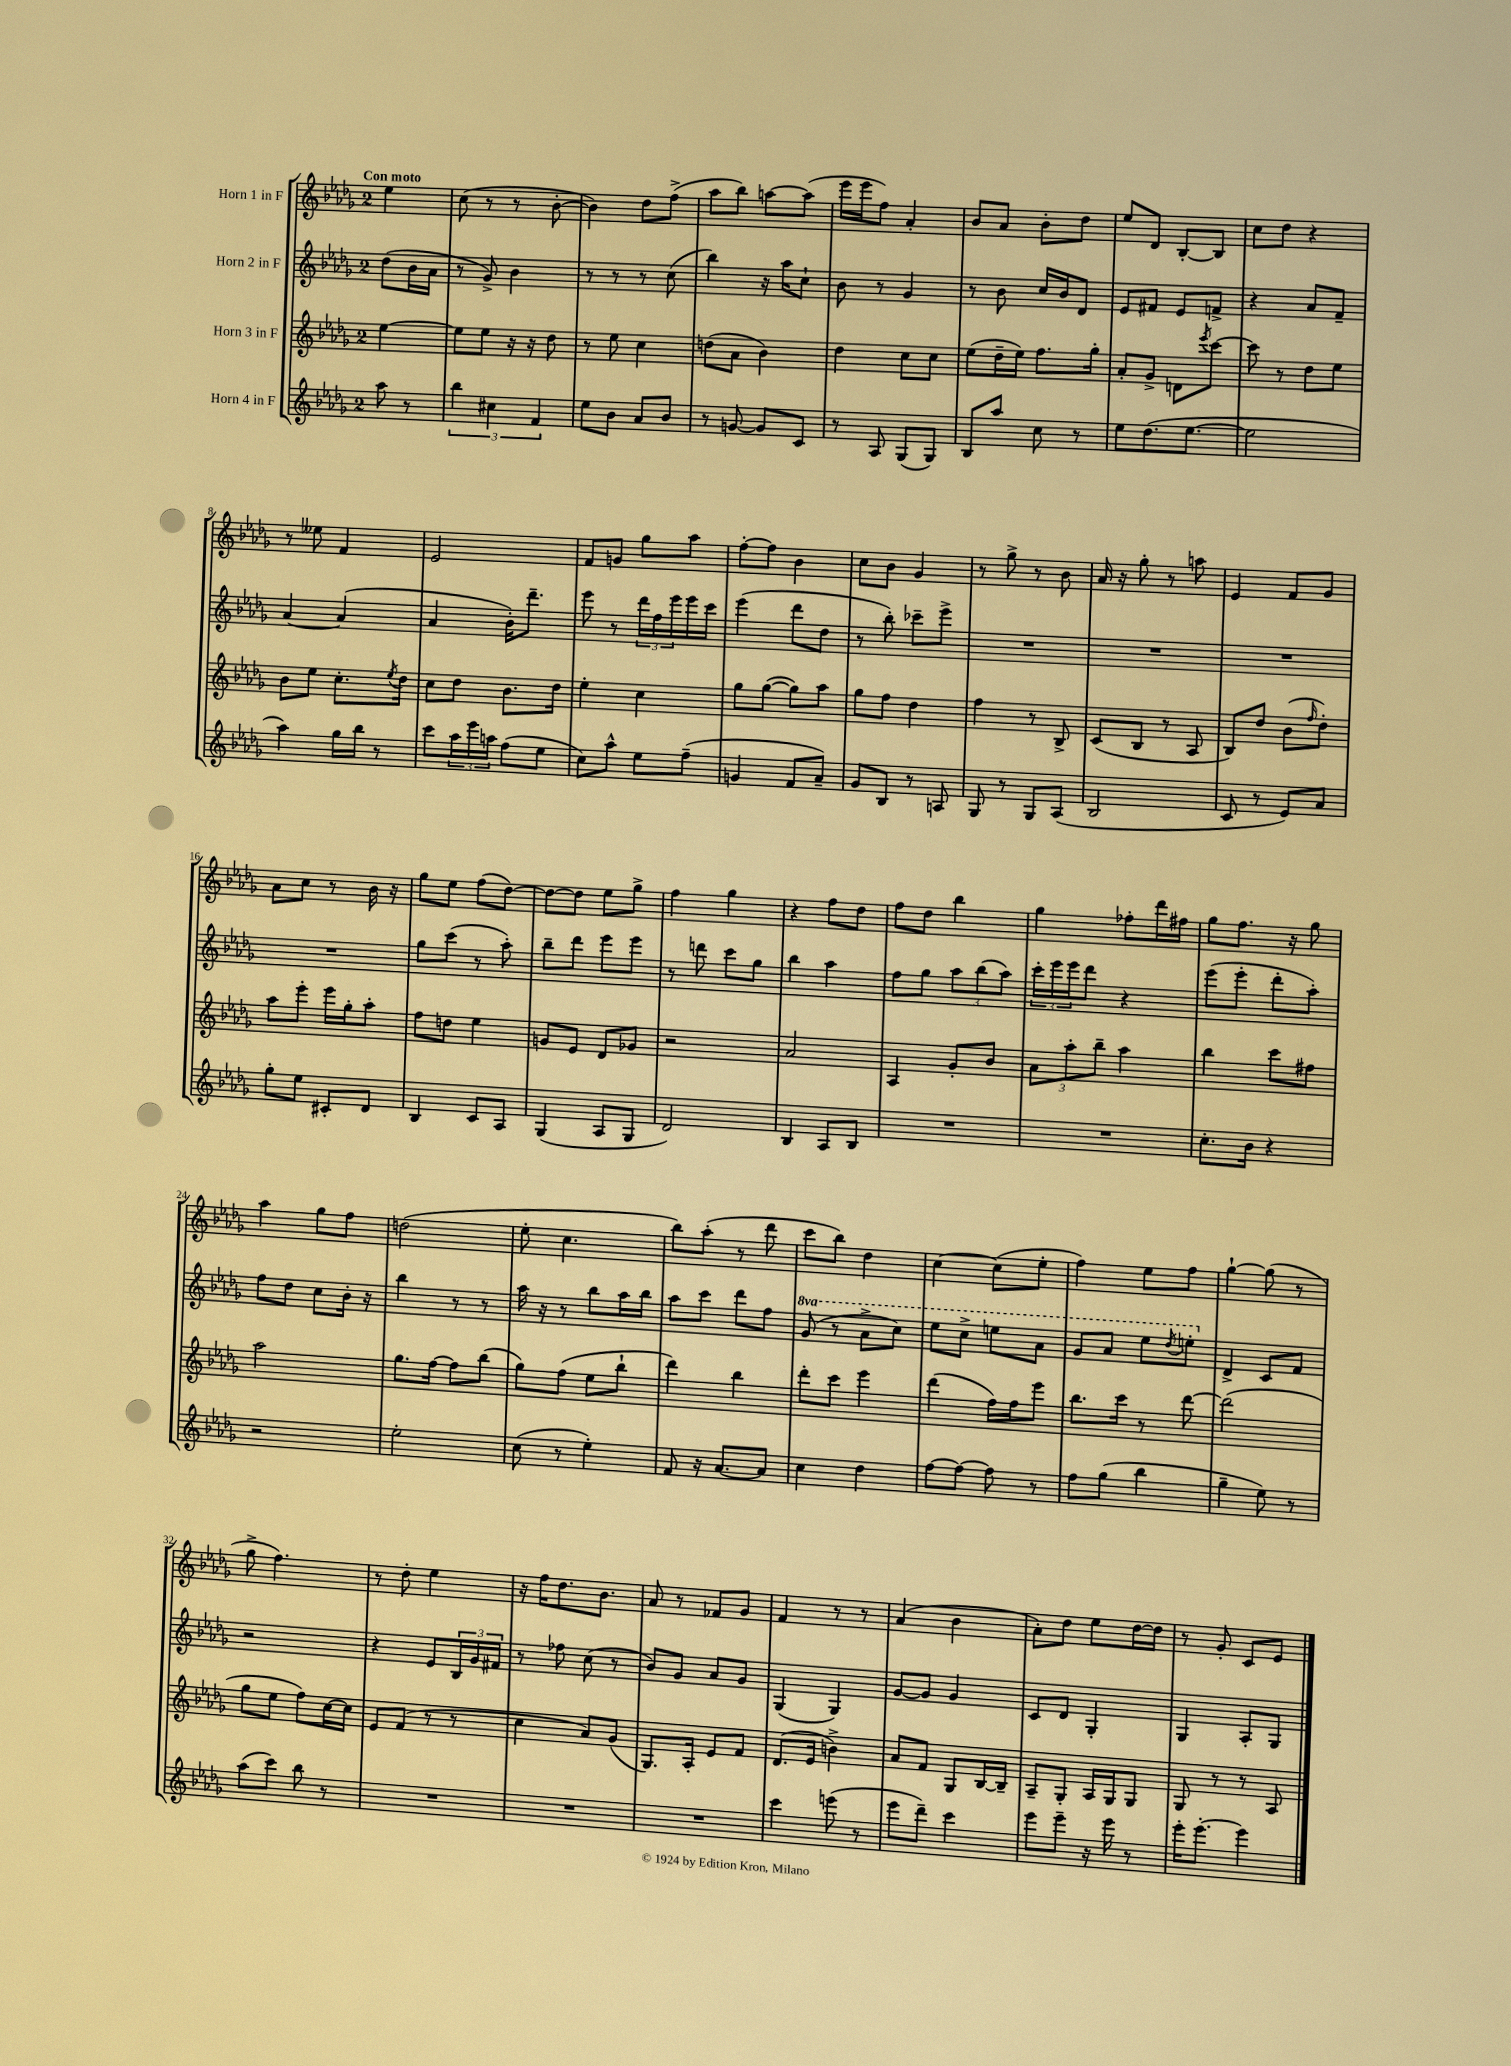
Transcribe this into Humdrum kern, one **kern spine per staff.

**kern	**kern	**kern	**kern
*staff4	*staff3	*staff2	*staff1
*clefG2	*clefG2	*clefG2	*clefG2
*k[b-e-a-d-g-]	*k[b-e-a-d-g-]	*k[b-e-a-d-g-]	*k[b-e-a-d-g-]
*M2/4	*M2/4	*M2/4	*M2/4
8aa-	[4ee-	(8dd-	4ee-
8r	.	16b-	.
.	.	16a-	.
=	=	=	=
6bb-	8ee-]	8r	(8cc
.	8ee-	8g-^)	8r
6cc#	.	.	.
.	16r	4b-	8r
.	16r	.	.
6f	.	.	.
.	8dd-	.	[8b-'
=	=	=	=
8ee-	8r	8r	4b-])
8b-	8ee-	8r	.
8a-	4cc	8r	8dd-
8b-	.	(8cc	(8ff^
=	=	=	=
8r	(8dd	4bb-)	8aa-
[8g	8a-	.	8bb-)
8g]	4b-)	16r	[8aa
.	.	16aa-	.
8c	.	8cc`	(8aa]
=	=	=	=
8r	4dd-	8b-	16eee-
.	.	.	16eee-
8A-	.	8r	8ff)
(8G-	8cc	4g-	4a-'
8G-)	8cc	.	.
=	=	=	=
8B-	(8ee-	8r	8b-
8aa-	16dd-~	8b-	8a-
.	16ee-)	.	.
8cc	8.ff	16cc	8b-'
.	.	16b-	.
8r	.	8d-	8dd-
.	16gg-'	.	.
=	=	=	=
8ee-	8a-'	8e-	8ee-
(8.dd-	8g-^	8f#	8d-
.	8d	8e-	[8B-'
[8.ee-	.	.	.
.	8qeee-	.	.
.	[8ccc	8f^	8B-]
=	=	=	=
2ee-]	8ccc]	4r	8cc
.	8r	.	8dd-
.	8dd-	8a-	4r
.	8ee-	8f~	.
=	=	=	=
4aa-)	8b-	[4a-	8r
.	8ee-	.	8ee--
16gg-	8.cc'	(4a-]	4f
16bb-	.	.	.
8r	.	.	.
.	8qee-	.	.
.	16dd-	.	.
=	=	=	=
8ccc	8cc	4a-	2e-
24aa-	8dd-	.	.
24eee-	.	.	.
24aa	.	.	.
(8ff	8.b-	16b-')	.
.	.	8.ddd-~	.
8ee-	.	.	.
.	16dd-	.	.
=	=	=	=
8cc)	4ee-'	8eee-	8f
8aa-^^	.	8r	8g
8ee-	4cc	24ddd-	8gg-
.	.	24ff	.
.	.	24eee-	.
(8ff~	.	16eee-	8aa-
.	.	16ccc	.
=	=	=	=
4g	8gg-	(4eee-	[8ff'
.	([8gg-	.	8ff]
8f	8gg-])	8ddd-	4b-
8a-~)	8aa-	8dd-	.
=	=	=	=
8g-	8gg-	8r	8cc
8B-	8ff	8bb-')	8b-
8r	4dd-	8ccc-~	4g-
8A	.	8eee-^	.
=	=	=	=
8G-	4ff	2r	8r
8r	.	.	8gg-^
8G-	8r	.	8r
(8A-	8B-^	.	8b-
=	=	=	=
2B-	(8c	2r	16a-
.	.	.	16r
.	8B-	.	8gg-'
.	8r	.	8r
.	8A-	.	8aa
=	=	=	=
8c	8B-)	2r	4e-
8r	8dd-	.	.
8e-)	(8b-	.	8f
.	16qqff	.	.
8a-	8dd-')	.	8g-
=	=	=	=
8gg-'	8aa-	2r	8a-
8ee-	8eee-'	.	8cc
8c#'	16eee-	.	8r
.	16gg-'	.	.
8d-	8aa-'	.	16b-
.	.	.	16r
=	=	=	=
4B-	8ff	8gg-	8gg-
.	8dd	(8ccc	8ee-
8c	4ee-	8r	(8ff
8A-	.	8aa-')	[8dd-)
=	=	=	=
(4G-	8g	8bb-~	8dd-_
.	8e-	8ddd-	8dd-]
8A-	8d-	8eee-	8ee-
8G-	8g-	8eee-	8gg-^
=	=	=	=
2d-)	2r	8r	4ff
.	.	8ddd	.
.	.	8ccc	4gg-
.	.	8gg-	.
=	=	=	=
4B-	2a-	4bb-	4r
8A-	.	4aa-	8ff
8B-	.	.	8dd-
=	=	=	=
2r	4A-	8ff	8ff
.	.	8gg-	8dd-
.	8g-'	12aa-	4bb-
.	.	(12bb-	.
.	8b-	.	.
.	.	12aa-)	.
=	=	=	=
2r	12a-	24ccc'	4gg-
.	.	24eee-	.
.	12aa-'	24eee-	.
.	.	8ddd-	.
.	12bb-~	.	.
.	4aa-	4r	8ff-'
.	.	.	16ddd-
.	.	.	16ff#
=	=	=	=
8.cc'	4bb-	(8eee-	8gg-
.	.	8eee-'	8.ff
16b-	.	.	.
4r	8ccc	8ddd-'	.
.	.	.	16r
.	8ff#	8aa-')	8gg-
=	=	=	=
2r	2aa-	8ff	4aa-
.	.	8dd-	.
.	.	8cc	8gg-
.	.	16b-'	8ff
.	.	16r	.
=	=	=	=
2ee-'	8.gg-	4bb-	(2dd
.	[16ff	.	.
.	8ff]	8r	.
.	(8bb-	8r	.
=	=	=	=
(8cc	8gg-)	16aa-	8ee-'
.	.	16r	.
8r	(8ff	8r	4.cc
4ee-')	8ee-	8bb-	.
.	8bb-`	16aa-	.
.	.	16bb-	.
=	=	=	=
8f	4ddd-)	8aa-	8bb-)
16r	.	8ccc	(8aa-'
[8.a-	.	.	.
.	4bb-	8ddd-	8r
8a-]	.	8ff	8ddd-
=	=	=	=
4cc	8ddd-'	(8gg-	8ccc
.	8ccc	8r	8bb-)
4dd-	4eee-	8aa-^	4dd-
.	.	8ccc)	.
=	=	=	=
[8ff	(4ddd-	8eee-	[4cc
8ff_	.	8ccc^	.
8ff]	16ff)	8eee	(8cc]
.	16ff	.	.
8r	8eee-	8aa-	8ee-'
=	=	=	=
8ff	8.bb-	8gg-	4ff)
(8gg-	.	8aa-	.
.	16ccc	.	.
4bb-	8r	8eee-	8ee-
.	.	8qddd-	.
.	[8ddd-	8eee'	8ff
=	=	=	=
4gg-~	(2ddd-]	4d-^	[4gg-`
8ee-)	.	8c	(8gg-]
8r	.	8f	8r
=	=	=	=
(8aa-	8gg-	2r	8gg-^
8ccc)	8ee-	.	4.ff)
8bb-	8ff)	.	.
8r	[16cc	.	.
.	16cc]	.	.
=	=	=	=
2r	8e-	4r	8r
.	(8f	.	8dd-'
.	8r	8e-	4ee-
.	8r	24B-	.
.	.	24g-	.
.	.	24f#	.
=	=	=	=
2r	4cc	8r	16r
.	.	.	16ff
.	.	8ff-	8.dd-
.	8a-)	(8cc	.
.	.	.	8.b-
.	(8g-	8r	.
=	=	=	=
2r	8.G-)	8b-)	8a-
.	.	8g-	8r
.	16A-'	.	.
.	8e-	8a-	8f-
.	8f	8g-	8g-
=	=	=	=
4ccc	(8.d-	(4G-	4f
.	16e-	.	.
(8eee	4b^)	4G-)	8r
8r	.	.	8r
=	=	=	=
8eee-	8a-	[8g-	(4a-
8ddd-~)	8f	8g-]	.
4ccc	8G-	4g-	4b-
.	[16B-	.	.
.	16B-~]	.	.
=	=	=	=
8eee-	8A-~	8c	8a-')
8eee-~	8G-'	8d-	8dd-
16r	16A-	4G-'	8ee-
16eee-	16G-	.	.
8r	8G-	.	[16dd-
.	.	.	16dd-]
=	=	=	=
16eee-'	8G-	4G-	8r
[8.eee-'	.	.	.
.	8r	.	8g-'
4eee-]	8r	8A-'	8c
.	8A-	8G-	8e-
==	==	==	==
*-	*-	*-	*-
